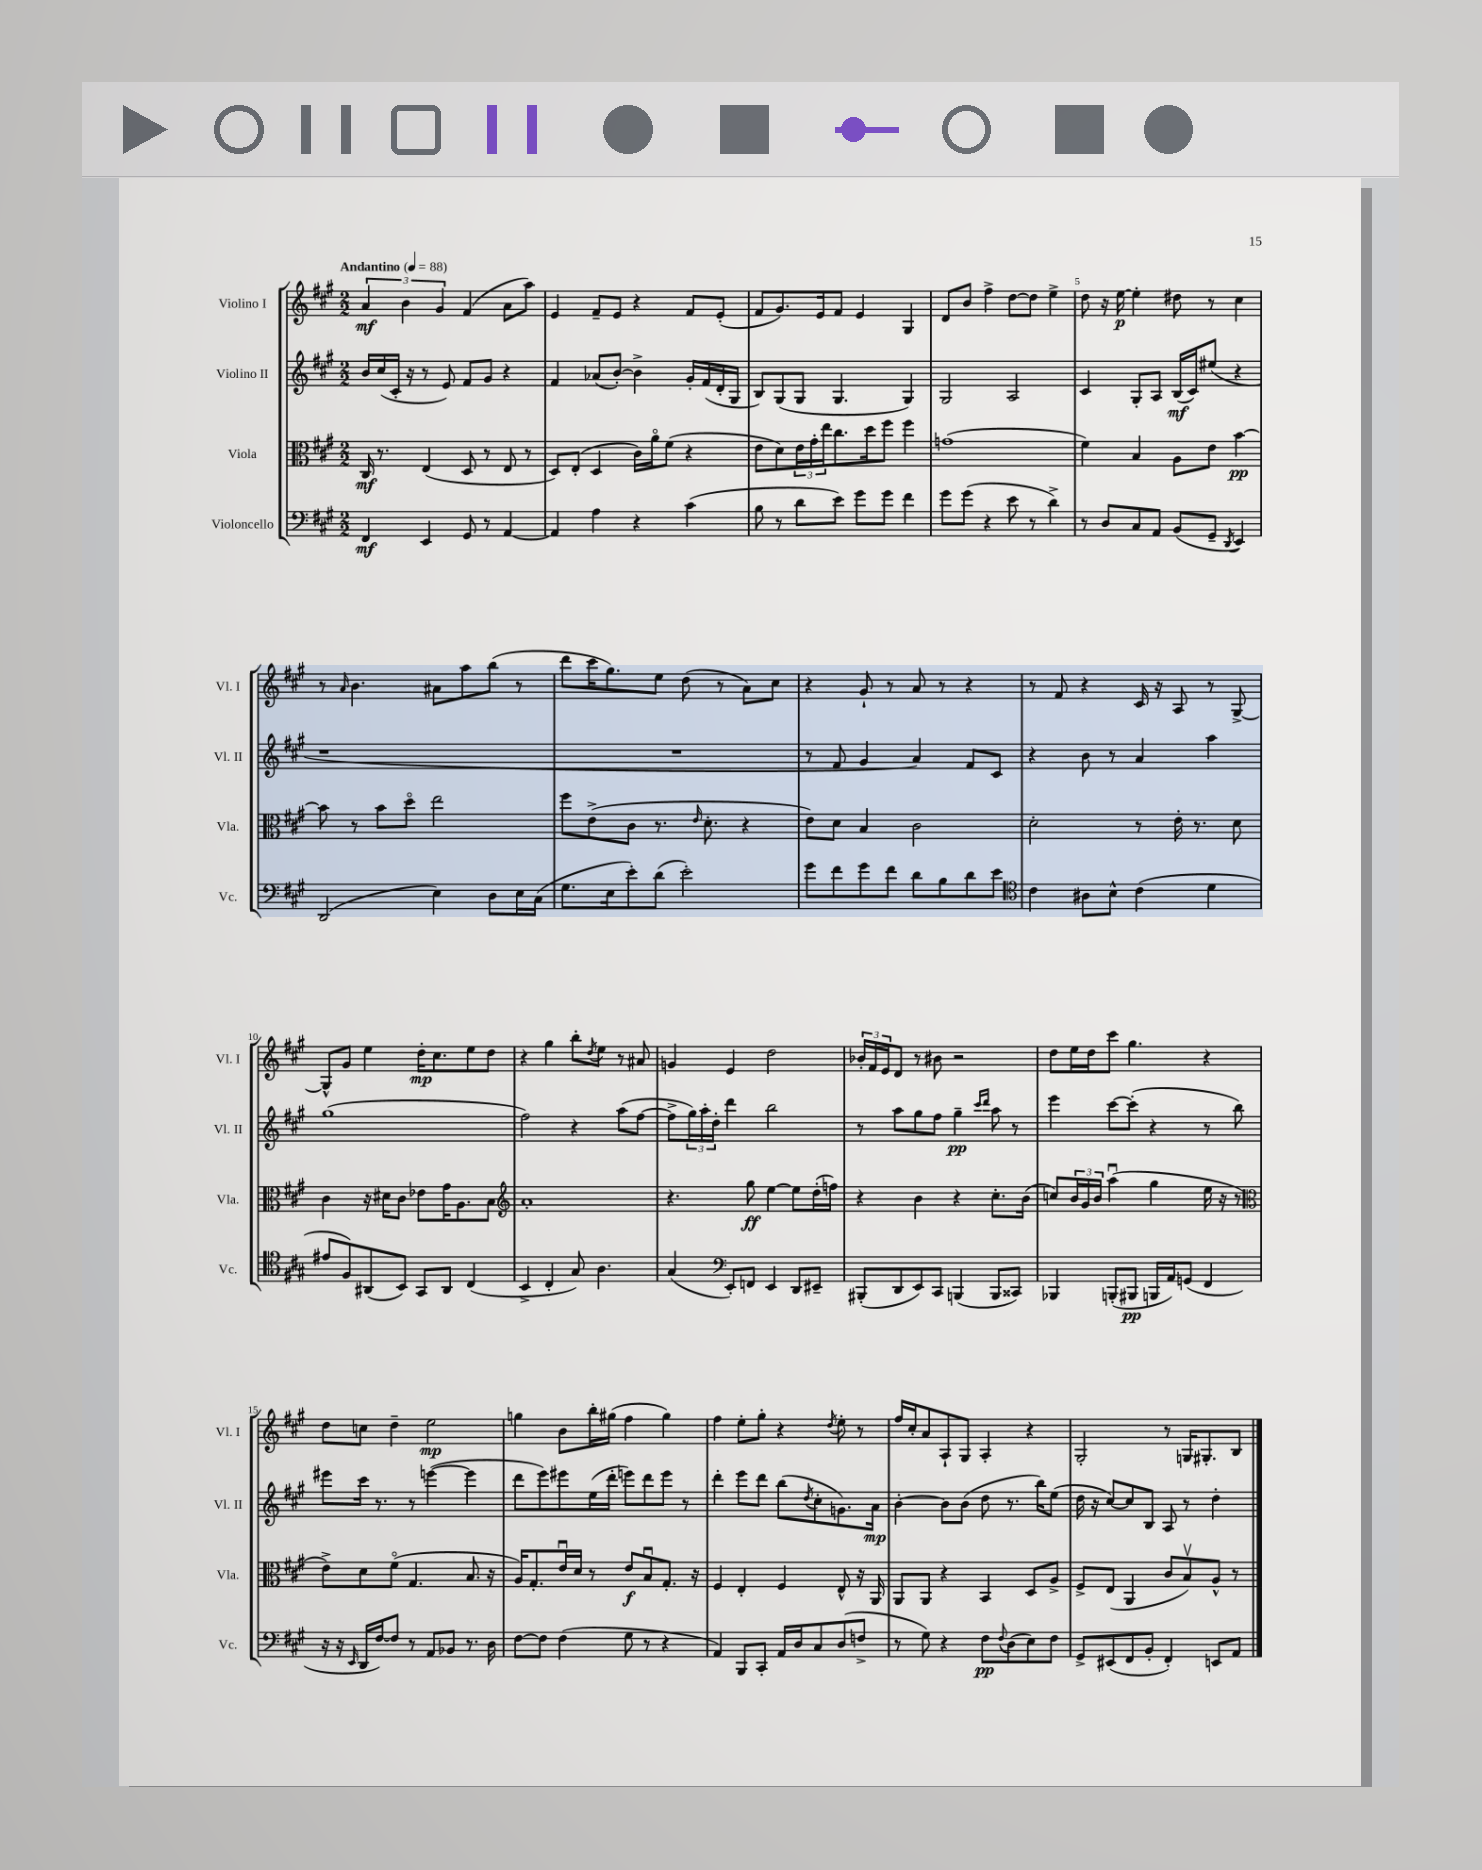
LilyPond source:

<<
\new StaffGroup <<
\new Staff = "s0" \with { instrumentName = "Violino I" shortInstrumentName = "Vl. I" } {
    \clef treble \key a \major \numericTimeSignature \time 2/2 \tempo "Andantino" 4 = 88
    \tuplet 3/2 { a'4\mf b'4 gis'4 } fis'4( a'8 a''8) |
    e'4 fis'8-- e'8 r4 fis'8 e'8-.( |
    fis'8 gis'8.) e'16 fis'8 e'4 gis4 |
    d'8 b'8 fis''4-> d''8~ d''8 e''4-> |
    d''8 r16 e''16~\p e''4-. dis''8 r8 cis''4 |
    r8 \grace { a'16 } b'4. ais'8 a''8 b''8( r8 |
    d'''8 cis'''16 gis''8.) e''8 d''8( r8 a'8) cis''8 |
    r4 gis'8-! r8 a'8 r8 r4 |
    r8 fis'8 r4 cis'16 r16 a8 r8 gis8~-> |
    gis8-^ gis'8 e''4 d''16-.\mp cis''8. e''8 d''8 |
    r4 gis''4 b''8-. \acciaccatura { d''8 } e''8 r8 ais'8 |
    g'4 e'4 d''2 |
    \tuplet 3/2 { bes'16-. fis'16 e'16 } d'8 r8 bis'8 r2 |
    d''8 e''16 d''16 cis'''8 gis''4. r4 |
    d''8 c''8 d''4-- e''2\mp |
    g''4 b'8 b''16-. gis''16( fis''4 gis''4) |
    fis''4 e''8-. gis''8-. r4 \acciaccatura { d''8 } e''8-. r8 |
    fis''16 cis''16-. a'8 a8-! gis8 a4-. r4 |
    gis2-. r8 g16 gis8.-. b8 \bar "|." |
}
\new Staff = "s1" \with { instrumentName = "Violino II" shortInstrumentName = "Vl. II" } {
    \clef treble \key a \major \numericTimeSignature \time 2/2
    b'16 cis''16( cis'16-. r16 r8 e'8) fis'8 gis'8 r4 |
    fis'4 aes'8( b'8~-.) b'4-> gis'16-. fis'16( d'16-. gis16 |
    b8) gis8( gis8 gis4. gis4) |
    gis2 a2 |
    cis'4 gis8-. a8 b16\mf( cis'16) eis''8( r4 |
    r1 |
    R1 |
    r8 fis'8 gis'4 a'4) fis'8 cis'8 |
    r4 b'8 r8 a'4 a''4 |
    gis''1( |
    fis''2) r4 a''8( fis''8~ |
    fis''8-> \tuplet 3/2 { gis''16) a''16-. d''16-. } d'''4 b''2 |
    r8 a''8 gis''8 fis''8 gis''4--\pp \grace { cis'''16 d'''16 } a''8 r8 |
    e'''4 cis'''8~ cis'''8-.( r4 r8 b''8) |
    eis'''8 cis'''16 r8. r8 e'''4~( e'''4 |
    d'''8 e'''8) eis'''8 e''16( d'''16-. e'''8) d'''8 e'''8 r8 |
    d'''4-. e'''8 d'''8 b''8( \acciaccatura { d''8 } cis''8-. g'8.) a'16\mp |
    b'4~-. b'8 b'8( d''8 r8. b''16) e''8( |
    d''16 r16 cis''8~) cis''8 b8 a8 r8 d''4-. \bar "|." |
}
\new Staff = "s2" \with { instrumentName = "Viola" shortInstrumentName = "Vla." } {
    \clef alto \key a \major \numericTimeSignature \time 2/2
    cis16\mf r8. e4( d8 r8 e8 r8 |
    d8) e8-.( d4 cis'16) a'16\flageolet fis'8( r4 |
    e'8 d'8) \tuplet 3/2 { e'16 gis'16-. e''16 } cis''8. d''16 fis''8 fis''4 |
    g'1( |
    fis'4) b4 a8 e'8 b'4~\pp |
    b'8 r8 b'8 d''8\flageolet e''2 |
    fis''8 e'8->( cis'8 r8. \grace { e'16 } d'8.-. r4 |
    e'8) d'8 b4 cis'2 |
    d'2-. r8 e'16-. r8. d'8 |
    cis'4 r16 dis'16 cis'8 ees'8 gis'16 a8. b8 |
    \clef treble a'1-. |
    r4. gis''8\ff e''4~ e''8 d''16-.( f''16) |
    r4 b'4 r4 cis''8.-. b'16( |
    c''8) \tuplet 3/2 { b'16 gis'16 b'16 } a''4\downbow( gis''4 e''16 r16 r8 |
    \clef alto e'8->) d'8 fis'8\flageolet( gis4. b8. r16 |
    a16) gis8.-. e'16\downbow d'16 r8 e'8\f b8\downbow gis8.-. r16 |
    fis4 e4-. fis4 e8-^ r16 a,16 |
    a,8 a,8 r4 b,4 d8 a8-> |
    fis8-> e8( a,4 cis'8 b8\upbow) a8-^ r8 \bar "|." |
}
\new Staff = "s3" \with { instrumentName = "Violoncello" shortInstrumentName = "Vc." } {
    \clef bass \key a \major \numericTimeSignature \time 2/2
    fis,4\mf e,4 gis,8 r8 a,4~ |
    a,4 a4 r4 cis'4( |
    b8 r8 d'8 e'8) gis'8 gis'8 fis'4 |
    gis'8 gis'8( r4 e'8 r8 d'4->) |
    r8 d8 cis8 a,8 b,8( gis,8-- \acciaccatura { d,8 } e,4) |
    d,2( e4) d8 e16 cis16( |
    gis8. e16 e'8-.) d'8( e'2-.) |
    gis'8 fis'8 gis'8 fis'8 d'8 b8 d'8 e'8 |
    \clef tenor cis'4 ais8 b8-^ cis'4( d'4 |
    eis'8 fis8) ais,8( b,8) gis,8 ais,8 cis4( |
    b,4-> cis4-. gis8) a4. |
    gis4( \clef bass e,8-.) f,8 e,4 d,8 eis,8-- |
    bis,,8-.( d,8 e,8) cis,8 b,,4( b,,8 cisis,8) |
    bes,,4 b,,8-.( bis,,8\pp b,,16 a,16) g,8( fis,4 |
    r16 r16 \grace { e,16 } d,16 fis16~) fis8 r8 a,8 bes,8 r8. d16 |
    fis8~ fis8 fis4( gis8 r8 r4 |
    a,4) b,,8 cis,8-. a,16 d16 cis8 d8( f8-> |
    r8 gis8) r4 fis8\pp \appoggiatura { fis8 } d8( e8) fis8 |
    gis,8-> eis,8( fis,8 b,8-. fis,4-.) e,8 a,8 \bar "|." |
}
>>
>>
\layout { \context { \Score \override BarNumber.break-visibility = ##(#f #t #t) barNumberVisibility = #(every-nth-bar-number-visible 5) } }
